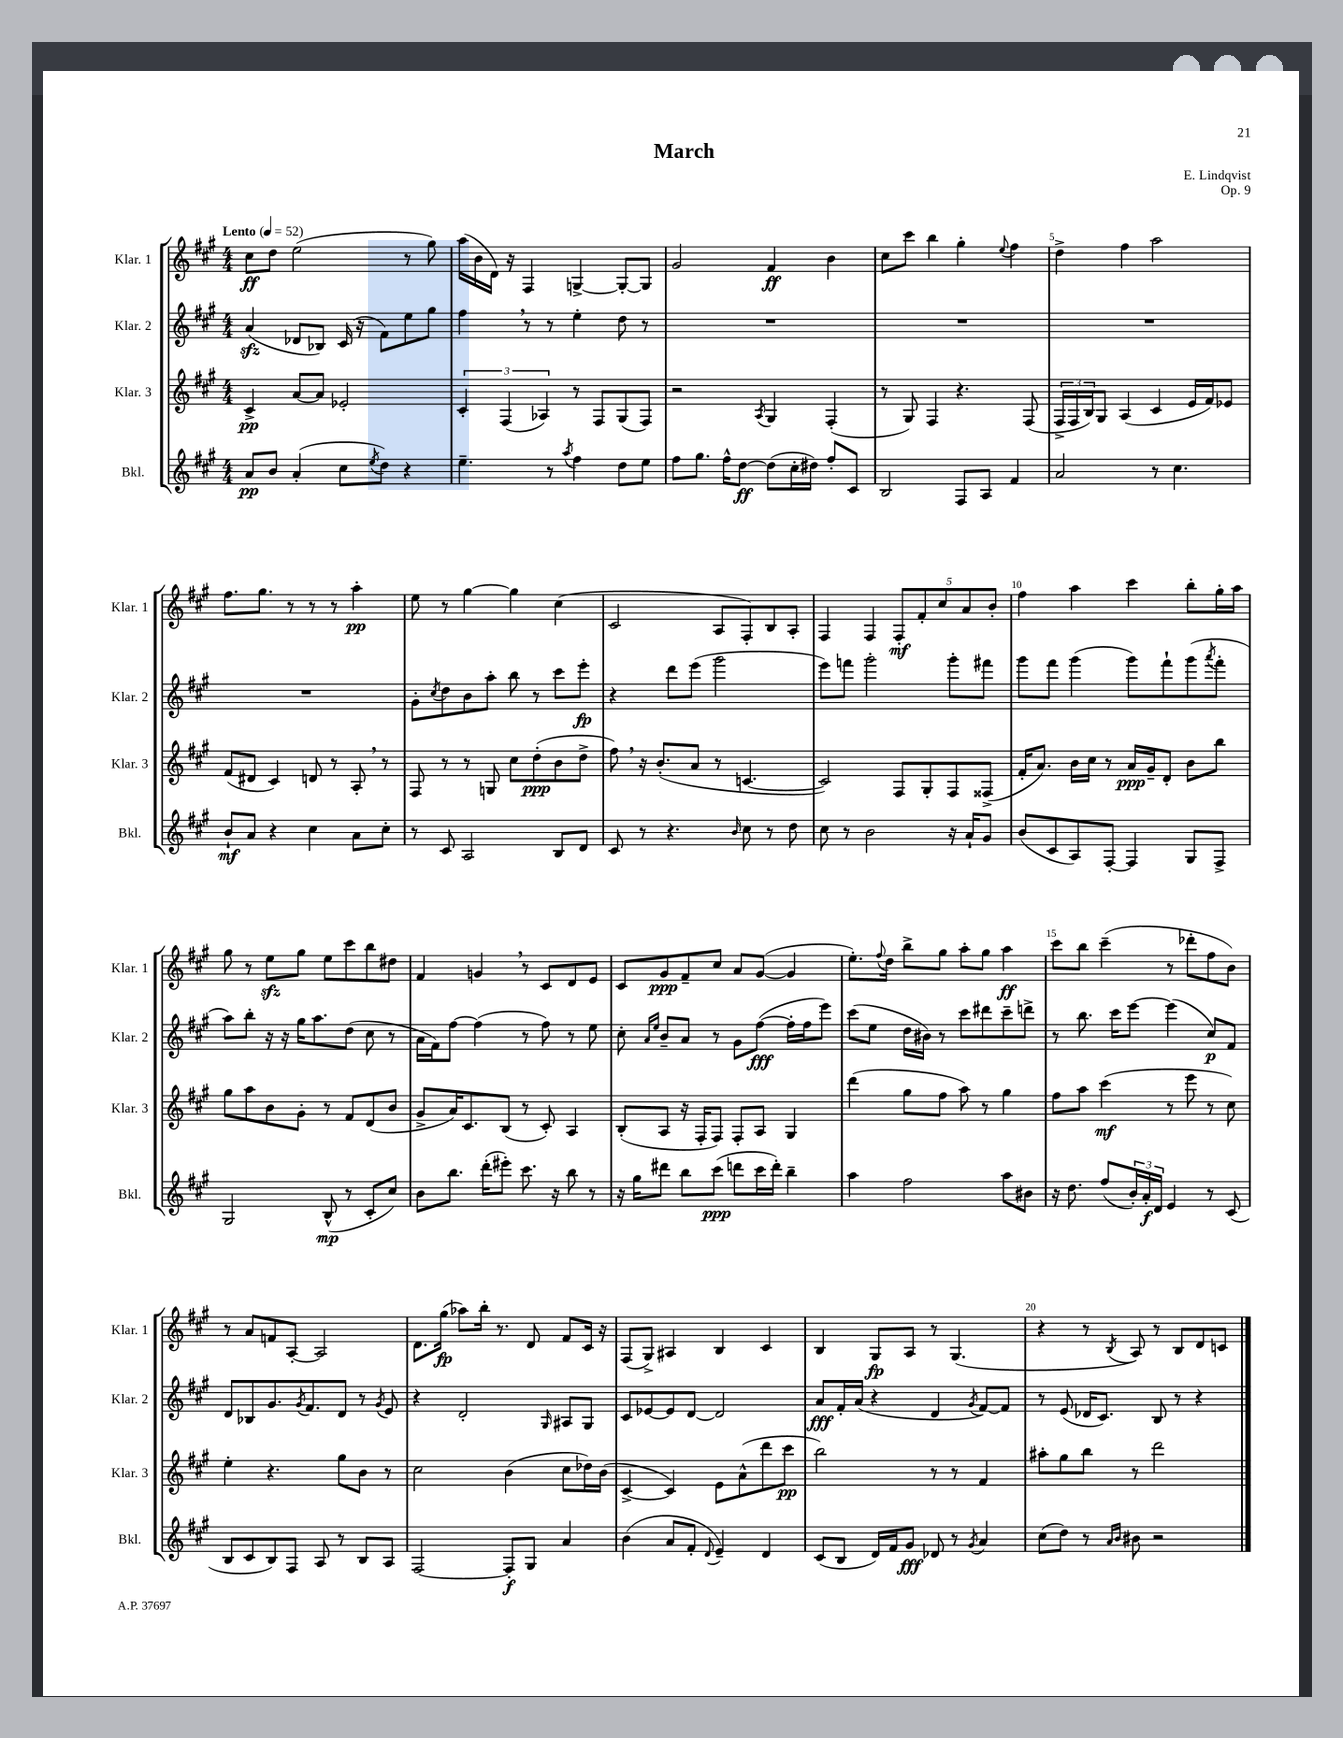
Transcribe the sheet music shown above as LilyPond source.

\header { title = "March" composer = "E. Lindqvist" opus = "Op. 9" }
<<
\new StaffGroup <<
\new Staff = "s0" \with { instrumentName = "Klar. 1" shortInstrumentName = "Klar. 1" } {
    \clef treble \key a \major \numericTimeSignature \time 4/4 \tempo "Lento" 4 = 52
    cis''8\ff d''8 e''2( r8 gis''8) |
    a''16( b'16 d'16) r16 fis4 g4~-> g8~-. g8 |
    gis'2 fis'4\ff b'4 |
    cis''8 cis'''8 b''4 gis''4-. \appoggiatura { e''8 } fis''4 |
    d''4-> fis''4 a''2 |
    fis''8. gis''8. r8 r8 r8 a''4-.\pp |
    e''8 r8 gis''4~ gis''4 cis''4( |
    cis'2 a8 fis8-.) b8 a8-. |
    fis4 fis4 \tuplet 5/4 { fis8-.\mf fis'8-. cis''8 a'8 b'8-. } |
    fis''4 a''4 cis'''4 b''8-. gis''16-. a''16 |
    gis''8 r8 e''8\sfz gis''8 e''8 cis'''8 b''8 dis''8 |
    fis'4 g'4 \breathe r8 cis'8 d'8 e'8 |
    cis'8 gis'8\ppp fis'8-- cis''8 a'8 gis'8~( gis'4 |
    e''8.-.) \appoggiatura { fis''8 } d''16 b''8-> gis''8 a''8-. gis''8 a''4\ff |
    cis'''8 b''8 cis'''4--( r8 des'''8-. fis''8 b'8) |
    r8 a'8 f'8 a8~-. a2 |
    d'8. gis''16\fp( aes''8) b''16-. r8. d'8 fis'8 cis'16 r16 |
    fis8( gis8->) ais4 b4 cis'4 |
    b4 gis8\fp a8 r8 gis4.( |
    r4 r8 \acciaccatura { b8 } a8) r8 b8 d'8 c'8 \bar "|." |
}
\new Staff = "s1" \with { instrumentName = "Klar. 2" shortInstrumentName = "Klar. 2" } {
    \clef treble \key a \major \numericTimeSignature \time 4/4
    a'4\sfz( des'8 bes8) cis'16( r16 fis'8) e''8 gis''8 |
    fis''4 \breathe r8 r8 e''4-. d''8 r8 |
    R1 |
    R1 |
    R1 |
    R1 |
    gis'8-. \acciaccatura { cis''8 } d''8 b'8 a''8-. b''8 r8 cis'''8 e'''8-.\fp |
    r4 d'''8 e'''8( gis'''2 |
    e'''8) f'''8 gis'''2-. gis'''8-. fis'''8 |
    gis'''8 fis'''8 gis'''4( gis'''8) fis'''8-! gis'''8( \acciaccatura { a'''8 } fis'''8-. |
    a''8) b''8-. r16 r16 gis''16 a''8. d''8( cis''8 r8 |
    a'16 fis'16) fis''8~ fis''4( r8 fis''8) r8 e''8 |
    cis''8-. \grace { a'16 e''16 } b'8-- a'8 r8 gis'8 fis''8~\fff( fis''16-. fis''16 e'''8) |
    cis'''8( e''8 d''16 bis'16) r8 cis'''8 dis'''8 cis'''8-- d'''8-> |
    r8 b''8. cis'''16 e'''8~ e'''4( cis''8\p) fis'8 |
    d'8 bes8 gis'8. \acciaccatura { gis'8 } fis'8. d'8 r8 \acciaccatura { gis'8 } e'8 |
    r4 d'2-. \grace { gis16 } ais8 gis8 |
    cis'8 ees'8~ ees'8 d'8~ d'2 |
    a'8\fff fis'16-. a'16( r4 d'4 \acciaccatura { gis'8 } fis'8~) fis'8 |
    r8 e'8( des'16 cis'8.) b8 r8 r4 \bar "|." |
}
\new Staff = "s2" \with { instrumentName = "Klar. 3" shortInstrumentName = "Klar. 3" } {
    \clef treble \key a \major \numericTimeSignature \time 4/4
    cis'4->\pp a'8~ a'8 ees'2-. |
    \tuplet 3/2 { cis'4-. fis4( aes4) } r8 fis8 gis8( fis8) |
    r2 \acciaccatura { a8 } gis4 fis4-.( |
    r8 gis8) fis4 r4. fis8( |
    \tuplet 3/2 { fis16-> fis16 b16) } gis8 a4( cis'4 e'16 fis'16) ees'8 |
    fis'8( dis'8 cis'4) d'8 r8 a8-. \breathe r8 |
    fis8 r8 r8 g8 cis''8 d''8-.\ppp( b'8 d''8-> |
    fis''8) \breathe r16 b'8.-.( a'8 r8 c'4.~ |
    c'2) fis8 gis8-. fis8 fisis8->( |
    fis'16-. a'8.) b'16 cis''16 r8 a'16\ppp gis'16-- d'8-. b'8 b''8 |
    gis''8 a''8 b'8 gis'8-. r8 fis'8 d'8( b'8 |
    gis'8-> a'16) cis'8. b8( r8 cis'8-.) a4 |
    b8-.( a8 r16 fis16-. fis8) fis8-. a8 gis4 |
    d'''4( gis''8 fis''8 a''8) r8 gis''4 |
    fis''8 a''8 cis'''4\mf( r8 e'''8 r8 cis''8) |
    e''4-. r4. gis''8 b'8 r8 |
    cis''2 b'4( cis''8 des''16) b'16( |
    cis'4~-> cis'4) e'8 a'8-^( d'''8 cis'''8\pp |
    b''2) r8 r8 fis'4 |
    ais''8-. gis''8 b''8 r8 d'''2 \bar "|." |
}
\new Staff = "s3" \with { instrumentName = "Bkl." shortInstrumentName = "Bkl." } {
    \clef treble \key a \major \numericTimeSignature \time 4/4
    a'8\pp b'8 a'4-.( cis''8 \acciaccatura { e''8 } d''8) r4 |
    e''4.-- r8 \acciaccatura { a''8 } fis''4 d''8 e''8 |
    fis''8 gis''8. fis''16-^ d''8~\ff d''8( cis''16-. dis''16) fis''8-. cis'8 |
    b2 fis8 a8 fis'4 |
    a'2 r8 cis''4. |
    b'8-!\mf a'8 r4 cis''4 a'8 cis''8-. |
    r8 cis'8 a2 b8 d'8 |
    cis'8 r8 r4. \grace { b'16 } cis''8 r8 d''8 |
    cis''8 r8 b'2 r16 a'16-! gis'8 |
    b'8( cis'8 a8) fis8~-. fis4 gis8 fis8-> |
    gis2 b8-^\mp( r8 cis'8-. cis''8) |
    b'8 b''8. d'''16-.( eis'''8-.) cis'''8. r16 b''8 r8 |
    r16 gis''16 dis'''8 b''8 cis'''8\ppp( d'''8 cis'''16 d'''16-.) b''4-- |
    a''4 fis''2 a''8 bis'8 |
    r16 d''8. fis''8( \tuplet 3/2 { b'16-.) a'16-.\f d'16 } e'4 r8 cis'8( |
    b8 cis'8 b8) fis8 a8 r8 b8 a8 |
    fis2~ fis8-.\f gis8 a'4 |
    b'4( a'8 fis'8-. \appoggiatura { d'8 } e'4--) d'4 |
    cis'8( b8 d'16) fis'16 gis'8\fff des'8 r8 \acciaccatura { gis'8 } a'4 |
    cis''8( d''8) r8 \grace { a'16 b'16 } bis'8 r2 \bar "|." |
}
>>
>>
\layout { \context { \Score \override BarNumber.break-visibility = ##(#f #t #t) barNumberVisibility = #(every-nth-bar-number-visible 5) } }
